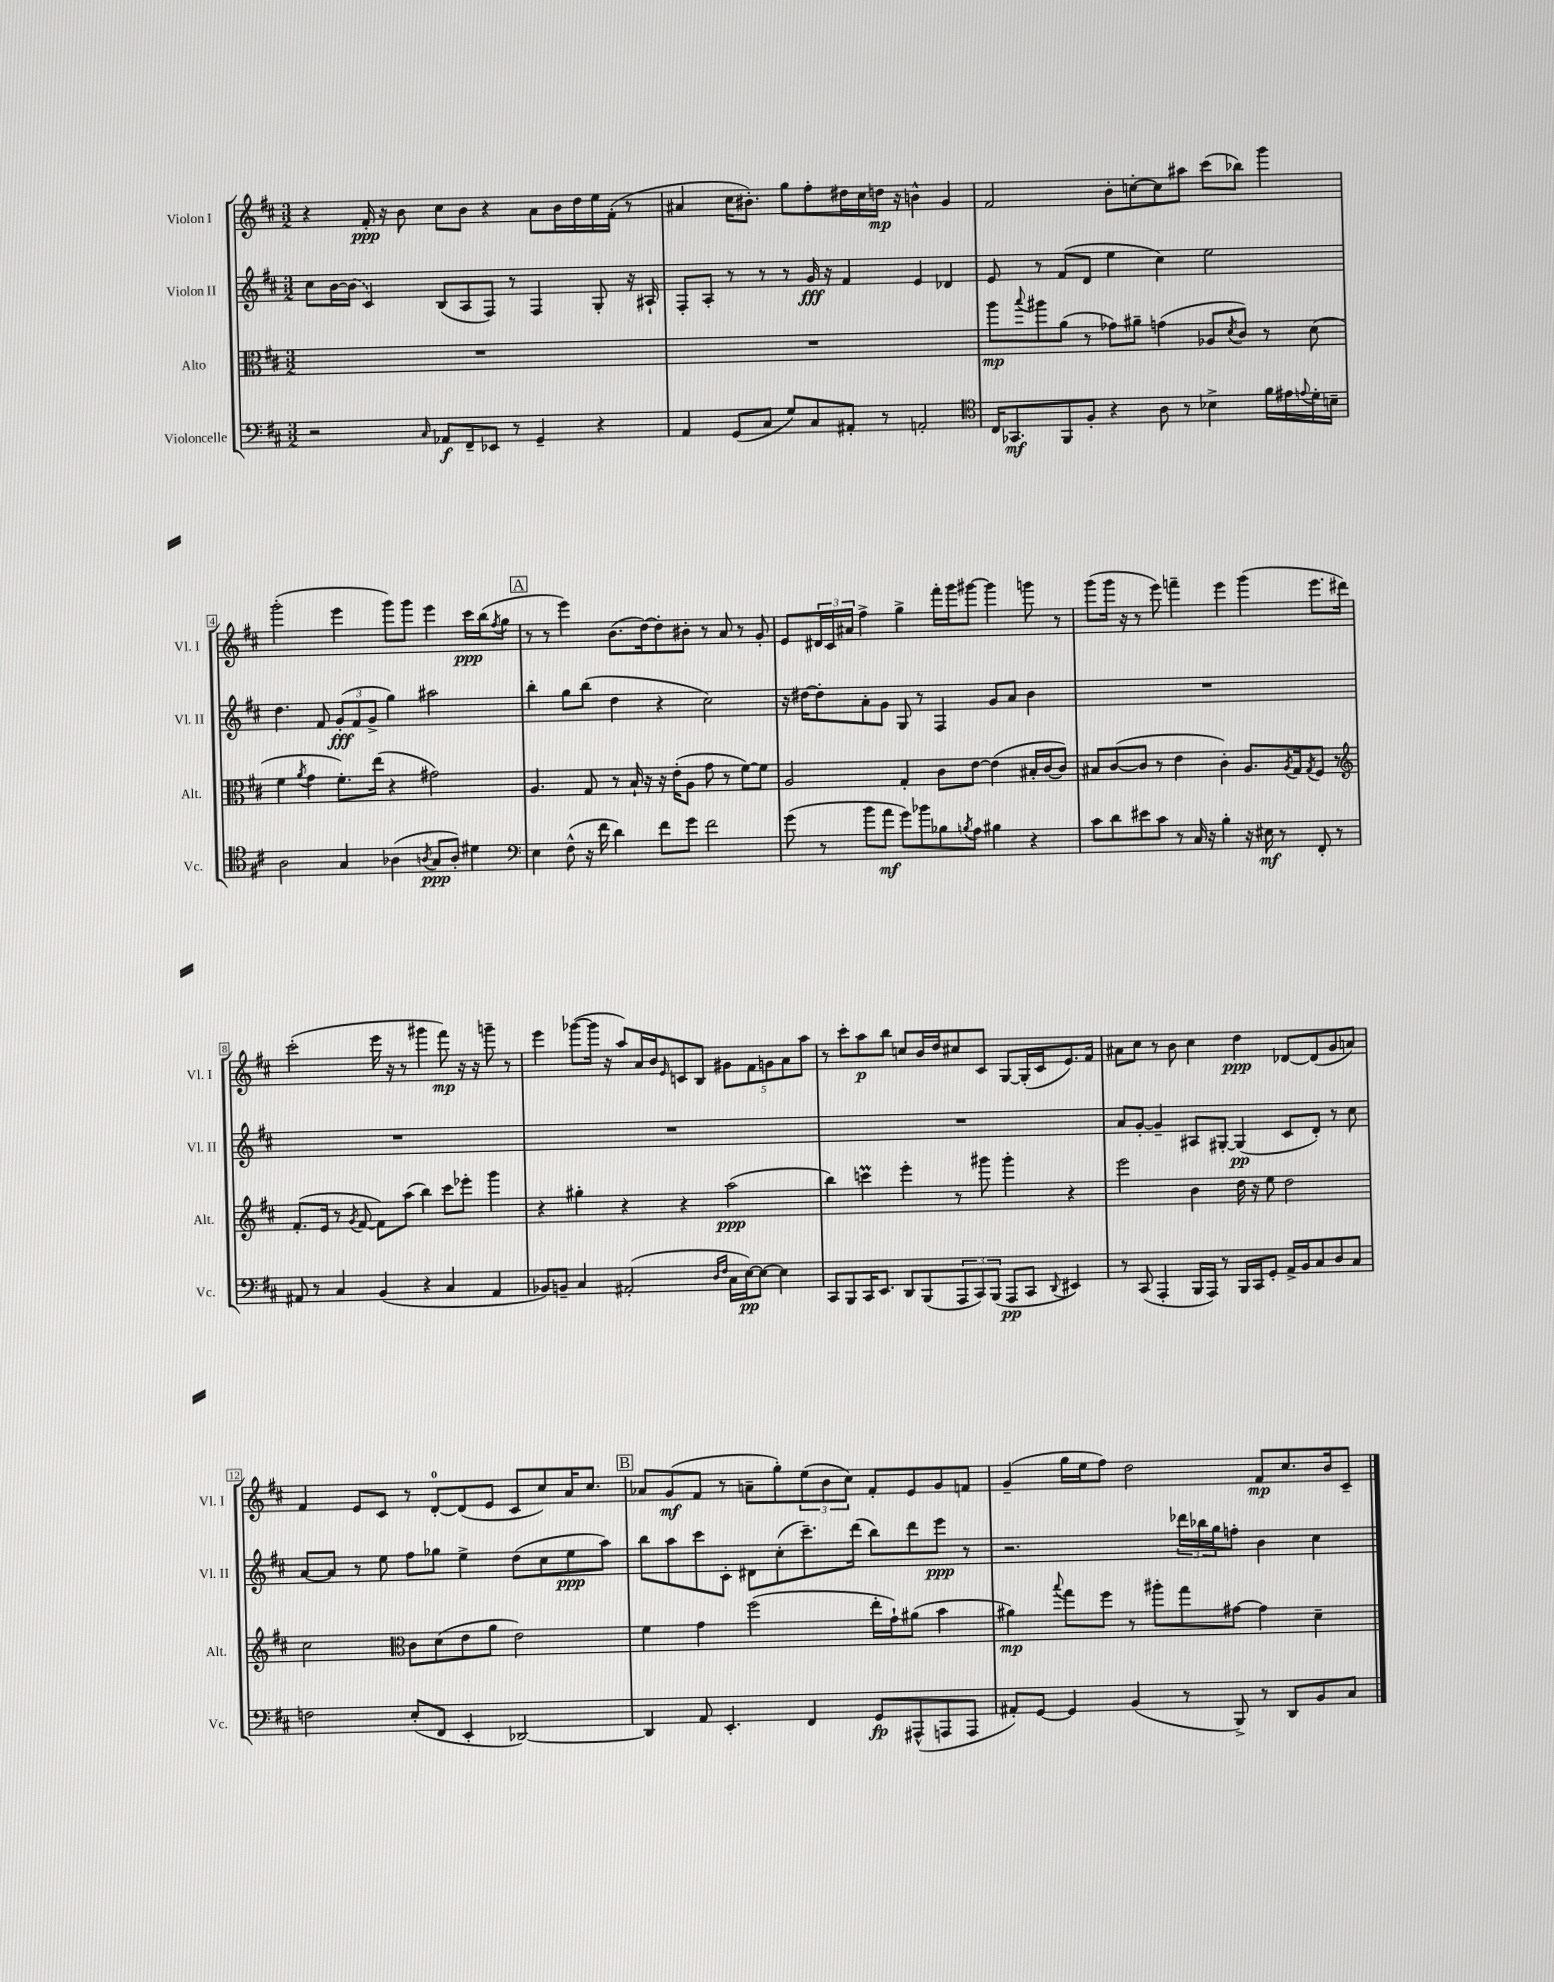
<<
\new StaffGroup <<
\new Staff = "s0" \with { instrumentName = "Violon I" shortInstrumentName = "Vl. I" } {
    \clef treble \key d \major \numericTimeSignature \time 3/2
    r4 fis'16-.\ppp r16 b'8 cis''8 b'8 r4 a'8 b'16 d''16 e''16 fis'16-.( r8 |
    ais'4 cis''16 bis'8.-.) g''8 fis''8-. dis''16 cis''16 d''16\mp r16 b'4-^ g'4 |
    fis'2 b'8-. c''8~-. c''8 ais''8 cis'''8( bes''8) g'''4 |
    g'''2-.( e'''4 g'''8) g'''8 e'''4 cis'''16\ppp b''16( \acciaccatura { fis''8 } g''8 |
    \mark \markup { \box "A" } r8 r8 e'''4) b'8.( d''16~) d''8-. bis'8-. r8 a'8 r8 g'8-. |
    e'8 \tuplet 3/2 { dis'16 cis'16 ais'16 } fis''4-> g''4-> fis'''16-. g'''16 gis'''8~ gis'''4 g'''8 r8 |
    g'''8( g'''16 r16 r8 e'''8) f'''4-- e'''4 g'''4( e'''8. dis'''16) |
    cis'''2-.( e'''16 r16 r8 gis'''4 fis'''8\mp) r16 r16 g'''8-- r8 |
    e'''4 ges'''8~( ges'''16 r16 a''8) a'16 b'16 \grace { e'16 } c'8 b8 \tuplet 5/4 { gis'8 fis'8 g'8 a'8 a''8 } |
    r8 cis'''8-. a''8\p b''8 c''8 b'16 d''16 cis''8 cis'8 g8~ g16-.( cis'16 e'8.) fis'16 |
    ais'8 cis''8 r8 b'8 cis''4 d''4\ppp des'8~ des'8( g'8 a'8) |
    fis'4 e'8 cis'8 r8 d'8-0~-. d'8( e'8 cis'8 cis''8) a'16 cis''8. |
    \mark \markup { \box "B" } aes'8 g'8\mf( fis'8 r8 a'8-- g''8-.) \tuplet 3/2 { e''8( b'8 cis''8) } fis'8-. e'8 g'8 f'8 |
    g'4--( g''16 e''16 fis''8) d''2 fis'8\mp cis''8. b'16 cis'8-- \bar "|." |
}
\new Staff = "s1" \with { instrumentName = "Violon II" shortInstrumentName = "Vl. II" } {
    \clef treble \key d \major \numericTimeSignature \time 3/2
    cis''8 b'16~ \once \slurDashed b'16( cis'4) b8( a8 fis8) r8 fis4 g8-. r16 ais16-! |
    fis8-. a8-. r8 r8 r8 g'16\fff r16 fis'4 e'4 des'4 |
    e'8 r8 fis'8( d'8 e''4 cis''4) e''2 |
    d''4. fis'8 \tuplet 3/2 { g'8-.\fff( fis'8 g'8-> } g''4) ais''2 |
    \mark \markup { \box "A" } b''4-. g''8 b''8( d''4 r4 cis''2) |
    r16 dis''16~ dis''8-. a'8-. g'8 g8 r8 fis4 g'8 a'8 b'4 |
    R1. |
    R1. |
    R1. |
    R1. |
    a'8 g'8~-. g'4-- ais8 gis8~-. gis4\pp( cis'8 d'8-.) r8 cis''8 |
    a'8~ a'8 r8 e''8 fis''8 ges''8 e''4-> d''8( cis''8 e''8\ppp a''8) |
    \mark \markup { \box "B" } b''8 a''8 cis'''8 cis'8-. dis'8 cis''8-.( cis'''8.--) d'''16( b''8) d'''8 e'''8\ppp r8 |
    r2. \tuplet 3/2 { des'''16 bes''16 g''16 } f''8-. b'4 cis''4 \bar "|." |
}
\new Staff = "s2" \with { instrumentName = "Alto" shortInstrumentName = "Alt." } {
    \clef alto \key d \major \numericTimeSignature \time 3/2
    R1. |
    R1. |
    a''8\mp \appoggiatura { b''8 } ais''8 a'8( r8 ges'8) ais'8-- g'4( aes8 \acciaccatura { d'8 } cis'8) r8 d'8( |
    fis'4 \acciaccatura { a'8 } g'4 fis'8.-.) e''16( r4 gis'2) |
    \mark \markup { \box "A" } a4. g8 r8 b16-! r16 r16 e'16-.( a8 g'8 r8 fis'8~) fis'8 |
    a2 g4-. cis'8 e'8~ e'4( bis16-. cis'16~ cis'8) |
    bis8 cis'8~( cis'8 r8 e'4 cis'4-.) a8. \acciaccatura { a8 } g16 \acciaccatura { g8 } fis8 r8 |
    \clef treble fis'8.-.( e'16 r8 \acciaccatura { g'8 } fis'8~ fis'8) a''8( b''4) cis'''8 ees'''8-. g'''4 |
    r4 gis''4-. r4 r4 a''2\ppp( |
    b''4) c'''4\prall e'''4-. r8 gis'''8 gis'''4-. r4 |
    e'''2 b'4 d''16 r16 e''8 d''2 |
    cis''2 \clef alto cis'8 d'8( e'8 a'8 e'2) |
    \mark \markup { \box "B" } fis'4 g'4 fis''2( e''16-. g'16-!) ais'8( b'4 |
    ais'4\mp) \appoggiatura { b''8 } g''8 fis''8 r8 ais''8-. g''8 gis'8~ gis'4 d'4-- \bar "|." |
}
\new Staff = "s3" \with { instrumentName = "Violoncelle" shortInstrumentName = "Vc." } {
    \clef bass \key d \major \numericTimeSignature \time 3/2
    r2 \grace { cis16 } aes,8\f fis,8-- ees,8 r8 g,4-- r4 |
    a,4 g,8( cis8 g8) cis8 ais,8-. r8 a,2-. |
    \clef tenor cis16 ges,8.\mf fis,8 fis8-. r4 a8 r8 bes4-> fis'16 eis'16 \appoggiatura { e'8 } d'16-. b16-- |
    a2 g4 aes4( \acciaccatura { a8 } g8\ppp a8-.) dis'4 |
    \mark \markup { \box "A" } \clef bass e4 fis8-^( r16 fis'16 d'4) fis'8 g'8 fis'2 |
    g'8( r8 b'8 a'8\mf g'8) bes'8 bes8 \acciaccatura { b8 } a8 bis4 r4 |
    cis'8 d'8 eis'8 cis'8 r8 cis16 r16 b4-. r16 eis16\mf r8 fis,8-. r8 |
    ais,8 r8 cis4 b,4( r4 cis4 ais,4 |
    bes,8) b,8-- cis4 ais,2-.( \grace { d16 fis16 } cis16 e16~\pp) e8~ e4 |
    cis,8 b,,8 cis,16 e,8. d,8 b,,8( \tuplet 3/2 { a,,8 cis,8) b,,8( } a,,8\pp cis,8 \appoggiatura { d,8 } eis,4) |
    r8 cis,8( a,,4-. b,,16 a,,16) r8 b,,16 cis,16 g,8-. a,16-> b,16 cis8 d8 cis8 |
    f2 e8-.( fis,8 e,4-. des,2~) |
    \mark \markup { \box "B" } des,4 a,8 e,4.-. fis,4 g,8\fp ais,,8-^( a,,8 a,,8 |
    ais,8-.) g,8~ g,4 b,4( r8 b,,8->) r8 d,8 b,8 cis8 \bar "|." |
}
>>
>>
\layout { \context { \Score \override BarNumber.stencil = #(make-stencil-boxer 0.1 0.3 ly:text-interface::print) } }
